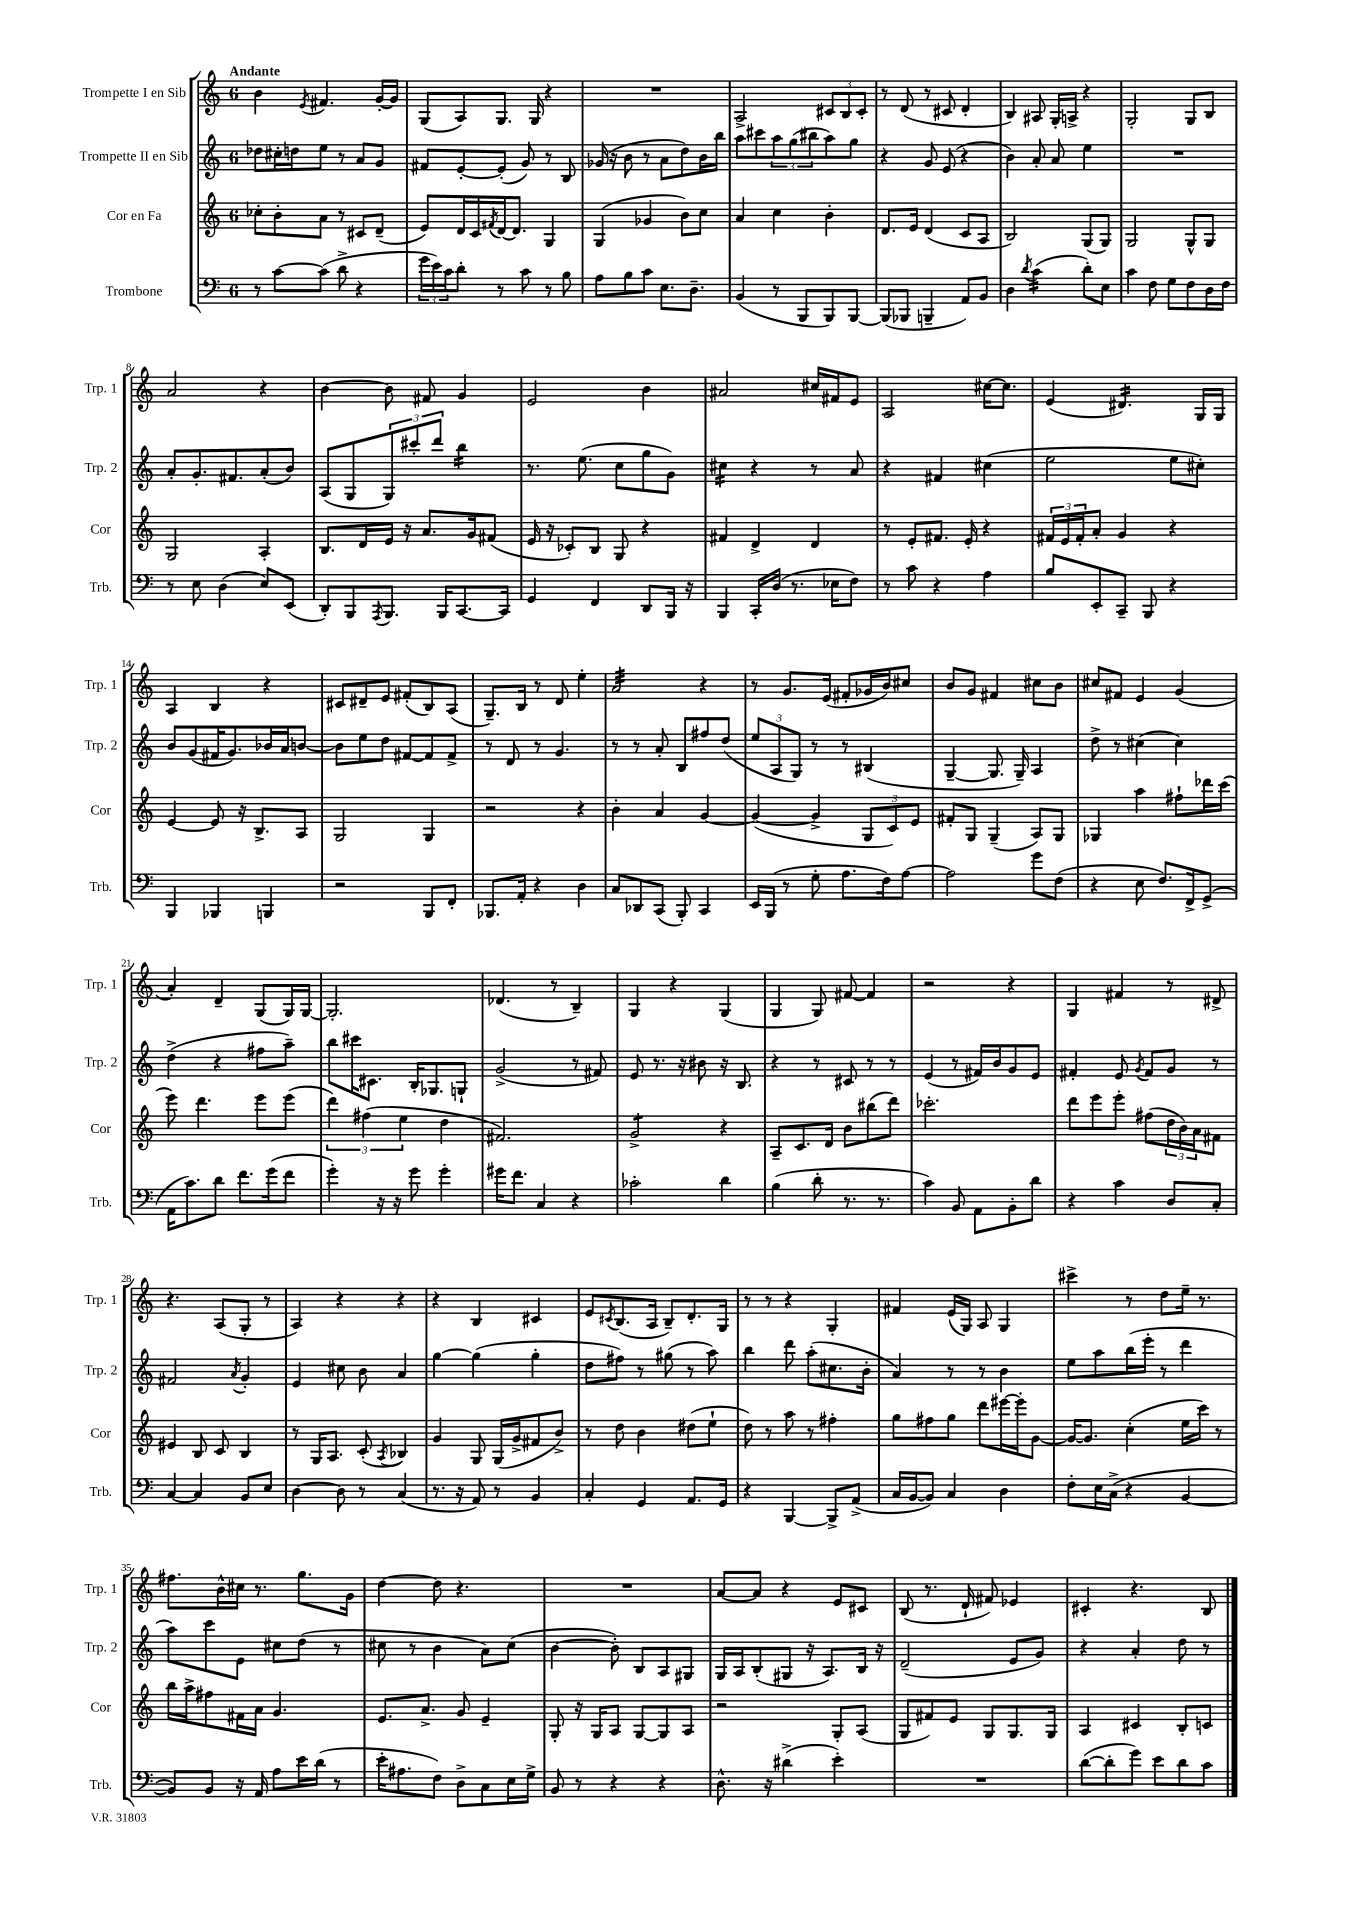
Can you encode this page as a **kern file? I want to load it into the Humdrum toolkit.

**kern	**kern	**kern	**kern
*staff4	*staff3	*staff2	*staff1
*clefF4	*clefG2	*clefG2	*clefG2
*k[]	*k[]	*k[]	*k[]
*M6/8	*M6/8	*M6/8	*M6/8
8r	8cc-'	8dd-	4b
[8c	8b'	16cc#'	.
.	.	16dd	.
.	.	.	8qe
(8c]	8a	8ee	4.f#
8d^	8r	8r	.
4r	8c#	8a	.
.	(8d~	8g	[16g'
.	.	.	16g]
=	=	=	=
24g	8e)	8f#	(8G
24e)	.	.	.
24c	.	.	.
8d'	16d	[8e'	8A)
.	16c	.	.
.	8qf#	.	.
8r	[16d	(8e']	8.G
.	8.d]	.	.
8c	.	8g)	.
.	.	.	16G
8r	4G	8r	4r
8B	.	8B	.
=	=	=	=
8A	(4G	(16g-	2.r
.	.	16r	.
8B	.	8b	.
8c	4g-	8r	.
8.E	.	8a	.
.	8b)	8dd)	.
8.D~	.	.	.
.	8cc	16b	.
.	.	16bb	.
=	=	=	=
(4BB	4a	8aa	2A^
.	.	8ccc#	.
8r	4cc	12aa	.
.	.	(12gg	.
8BBB	.	.	.
.	.	12bb#	.
8BBB)	4b'	8aa)	12c#
.	.	.	12B
[8BBB	.	8gg	.
.	.	.	12c#'
=	=	=	=
(8BBB]	8.d	4r	8r
8BBB-	.	.	(8d
.	16e	.	.
4BBB~	(4d	8g	8r
.	.	(8e	8c#
8AA)	8c	4r	4d'
8BB	8A	.	.
=	=	=	=
4D	2B)	4b)	4B)
8qd	.	.	.
(4c	.	8a'	8A#
.	.	8a	16G'
.	.	.	16A^
8d')	(8G	4ee	4r
8E	8G)	.	.
=	=	=	=
4c	2G	2.r	2G'
8F	.	.	.
8G	.	.	.
8F	8G^^	.	8G
16D	8G	.	8B
16F	.	.	.
=	=	=	=
8r	2G	8a'	2a
8E	.	8.g'	.
(4D	.	.	.
.	.	8.f#	.
8E)	4A'	(8a'	4r
(8EE	.	8b)	.
=	=	=	=
8DD')	8.B	(8A	[4b
8BBB	.	8G	.
.	16d	.	.
8qAAA	.	.	.
8.BBB	16e	12G)	8b]
.	16r	.	.
.	.	12ccc#'	.
.	8.a	.	8f#
.	.	12ddd	.
16BBB	.	.	.
[8.CC	.	4bb	4g
.	16g	.	.
.	(8f#	.	.
16CC]	.	.	.
=	=	=	=
4GG	16e	8.r	2e
.	16r	.	.
.	8c-')	.	.
.	.	(8.ee	.
4FF	8B	.	.
.	8G	8cc	.
8DD	4r	8gg	4b
16BBB	.	8g)	.
16r	.	.	.
=	=	=	=
4BBB	4f#	4cc#	2a#
16CC'	4d^	4r	.
(16D	.	.	.
8.r	.	.	.
.	4d	8r	16cc#
16E-	.	.	16f#
8F)	.	8a	8e
=	=	=	=
8r	8r	4r	2A
8c	8e'	.	.
4r	8.f#	4f#	.
.	16e'	.	.
4A	4r	(4cc#	[16cc#
.	.	.	8.cc#]
=	=	=	=
8B	24f#	2ee	(4e
.	24e	.	.
.	24f#'	.	.
8EE'	8a'	.	.
8CC~	4g	.	4.d#)
8BBB	.	.	.
4r	4r	8ee	.
.	.	8cc#')	16G
.	.	.	16G
=	=	=	=
4BBB	[4e	8b	4A
.	.	(8g	.
4BBB-	8e]	16f#	4B
.	.	8.g)	.
.	16r	.	.
.	8.B^	.	.
4BBB	.	16b-	4r
.	.	16a	.
.	8A	[8b	.
=	=	=	=
2r	2G	8b]	8c#
.	.	8ee	8d#~
.	.	8dd	8e
.	.	[8f#	(8f#'
8BBB	4G	8f#]	8B)
8FF'	.	8f#^	(8A
=	=	=	=
8.BBB-	2r	8r	8.G~)
.	.	8d	.
16AA'	.	.	16B
4r	.	8r	8r
.	.	4.g	8d
4D	4r	.	4ee'
=	=	=	=
8C	4b'	8r	2a
8DD-	.	8r	.
(8CC	4a	8a'	.
8BBB')	.	8B	.
4CC	[4g	8ff#	4r
.	.	(8dd	.
=	=	=	=
16EE	(4g_	12ee	8r
(16BBB	.	.	.
.	.	12A	.
8r	.	.	8.g
.	.	12G)	.
8G'	4g^]	8r	.
.	.	.	(16e
8.A	.	8r	8f#'
.	12G	(4B#	16g-
16F)	.	.	16b)
.	12c)	.	.
[8A	.	.	8cc#
.	12e	.	.
=	=	=	=
2A]	8f#'	[4G~	8b
.	8G	.	8g
.	(4G~	8.G]	4f#
.	.	16G~)	.
8g	8A)	4A	8cc#
(8F	8G	.	8b
=	=	=	=
4r	4G-	8dd^	8cc#
.	.	8r	8f#
8E	4aa	(4cc#	4e
8.F)	.	.	.
.	8ff#`	4cc#)	(4g
16FF^	.	.	.
(8GG^	16ddd-	.	.
.	(16ccc	.	.
=	=	=	=
16AA	8eee)	(4dd^	4a')
8.c)	.	.	.
.	4.ddd	.	.
8d	.	4r	4d~
8.f	.	.	.
.	8eee	8ff#	(8G
(16g	.	.	.
8f	(8eee	8aa~)	16G)
.	.	.	[16G
=	=	=	=
4g')	6ddd)	8bb	2.G']
.	.	16ccc#	.
.	(6ff#	.	.
.	.	8.c#	.
16r	.	.	.
16r	.	.	.
.	6ee	.	.
8g	.	16B'	.
.	.	8.G-	.
4g'	4dd	.	.
.	.	8G`	.
=	=	=	=
16g#	2.f#)	(2g^	(4.d-
8.f	.	.	.
4C	.	.	.
.	.	.	8r
4r	.	8r	4B~)
.	.	8f#)	.
=	=	=	=
2c-'	2g^	8e	4G
.	.	8.r	.
.	.	.	4r
.	.	16r	.
.	.	8b#	.
4d	4r	16r	(4G
.	.	8.B	.
=	=	=	=
(4B	8A~	4r	4G
.	8.c	.	.
8d'	.	8r	8G)
.	16d	.	.
8.r	8b	8c#	[8f#
.	(8bb#	8r	4f#]
8.r	.	.	.
.	8ddd)	8r	.
=	=	=	=
4c)	2.ccc-'	(4e	2r
8BB	.	8r	.
8AA	.	16f#)	.
.	.	16b	.
8BB'	.	8g	4r
8d	.	8e	.
=	=	=	=
4r	8ddd	4f#'	4G
.	8eee	.	.
4c	8eee'	8e	4f#
.	.	8qg	.
.	(8ff#	8f#	.
8D	24dd	8g	8r
.	24b)	.	.
.	24a	.	.
8C'	8f#	8r	8d#^
=	=	=	=
[4C	4e#	2f#	4.r
4C]	8B	.	.
.	8c	.	(8A
.	.	8qa	.
8BB	4B	4g'	8G'
8E	.	.	8r
=	=	=	=
[4D	8r	4e	4A)
.	16G	.	.
.	8.A	.	.
8D]	.	8cc#	4r
8r	(8c'	8b	.
.	8qA	.	.
(4C	4B-)	4a	4r
=	=	=	=
8.r	4g	[4gg	4r
16r	.	.	.
8AA)	8G	(4gg]	4B
8r	(16G	.	.
.	16g^	.	.
4BB	8f#	4gg'	4c#
.	8b^)	.	.
=	=	=	=
4C'	8r	8dd	8e
.	.	.	8qc#
.	8dd	8ff#)	(8.B
4GG	4b	8r	.
.	.	.	16A
.	.	(8gg#	8B~)
8.AA	(8dd#	8r	8.d'
.	8ee`	8aa)	.
16GG	.	.	16G
=	=	=	=
4r	8dd)	4bb	8r
.	8r	.	8r
[4BBB	8aa	8ddd	4r
.	8r	(8aa'	.
8BBB^]	4ff#'	8.cc#	4G'
(8AA^	.	.	.
.	.	16b'	.
=	=	=	=
16C	8gg	4a)	4f#
[16BB	.	.	.
8BB])	8ff#	.	.
4C	8gg	8r	(16e
.	.	.	16G)
.	8ddd	8r	8A
4D	[16eee#	4b	4G
.	16eee#']	.	.
.	[8g	.	.
=	=	=	=
8F'	16g_	8ee	4ccc#^
.	8.g]	.	.
16E	.	8aa	.
(16C^	.	.	.
4r	(4cc'	(16bb	8r
.	.	16eee'	.
.	.	8r	8dd
[4BB	16ee	4ddd	16ee~
.	16ccc)	.	8.r
.	8r	.	.
=	=	=	=
8BB])	16bb	8aa)	8.ff#
.	16aa^	.	.
8BB	8ff#	8ccc	.
.	.	.	16b^^
16r	16f#	8e	16cc#
16AA	16a	.	8.r
8A	4.g	8cc#	.
16e	.	(8dd	8.gg
(16d	.	.	.
8r	.	8r	.
.	.	.	16g
=	=	=	=
16e'	8.e	8cc#	[4dd
8.A#	.	.	.
.	.	8r	.
.	8.a^	.	.
8F)	.	4b	8dd]
8D^	8g	.	4.r
8C	4e~	8a)	.
16E	.	(8cc#	.
16G^	.	.	.
=	=	=	=
8BB	8G'	[4b	2.r
8r	16r	.	.
.	16G	.	.
4r	8A	8b'])	.
.	[8G	8B	.
4r	8G]	8A	.
.	8A	8G#	.
=	=	=	=
8.D^^	2r	16G	[8a
.	.	16A	.
.	.	(8B'	8a]
16r	.	.	.
(4d#^	.	8G#	4r
.	.	16r	.
.	.	8.A)	.
4e')	8G'	.	8e
.	(8A	16B	8c#
.	.	16r	.
=	=	=	=
2.r	8G	(2d~	(8B
.	8f#)	.	8.r
.	8e	.	.
.	.	.	16d`
.	8G	.	8f#)
.	8.G	8e	4e-
.	.	8g)	.
.	16G	.	.
=	=	=	=
([8d	4A	4r	4c#'
8d']	.	.	.
8g)	4c#	4a'	4.r
8e	.	.	.
8d	8B'	8dd	.
8c	8c	8r	8B
==	==	==	==
*-	*-	*-	*-
